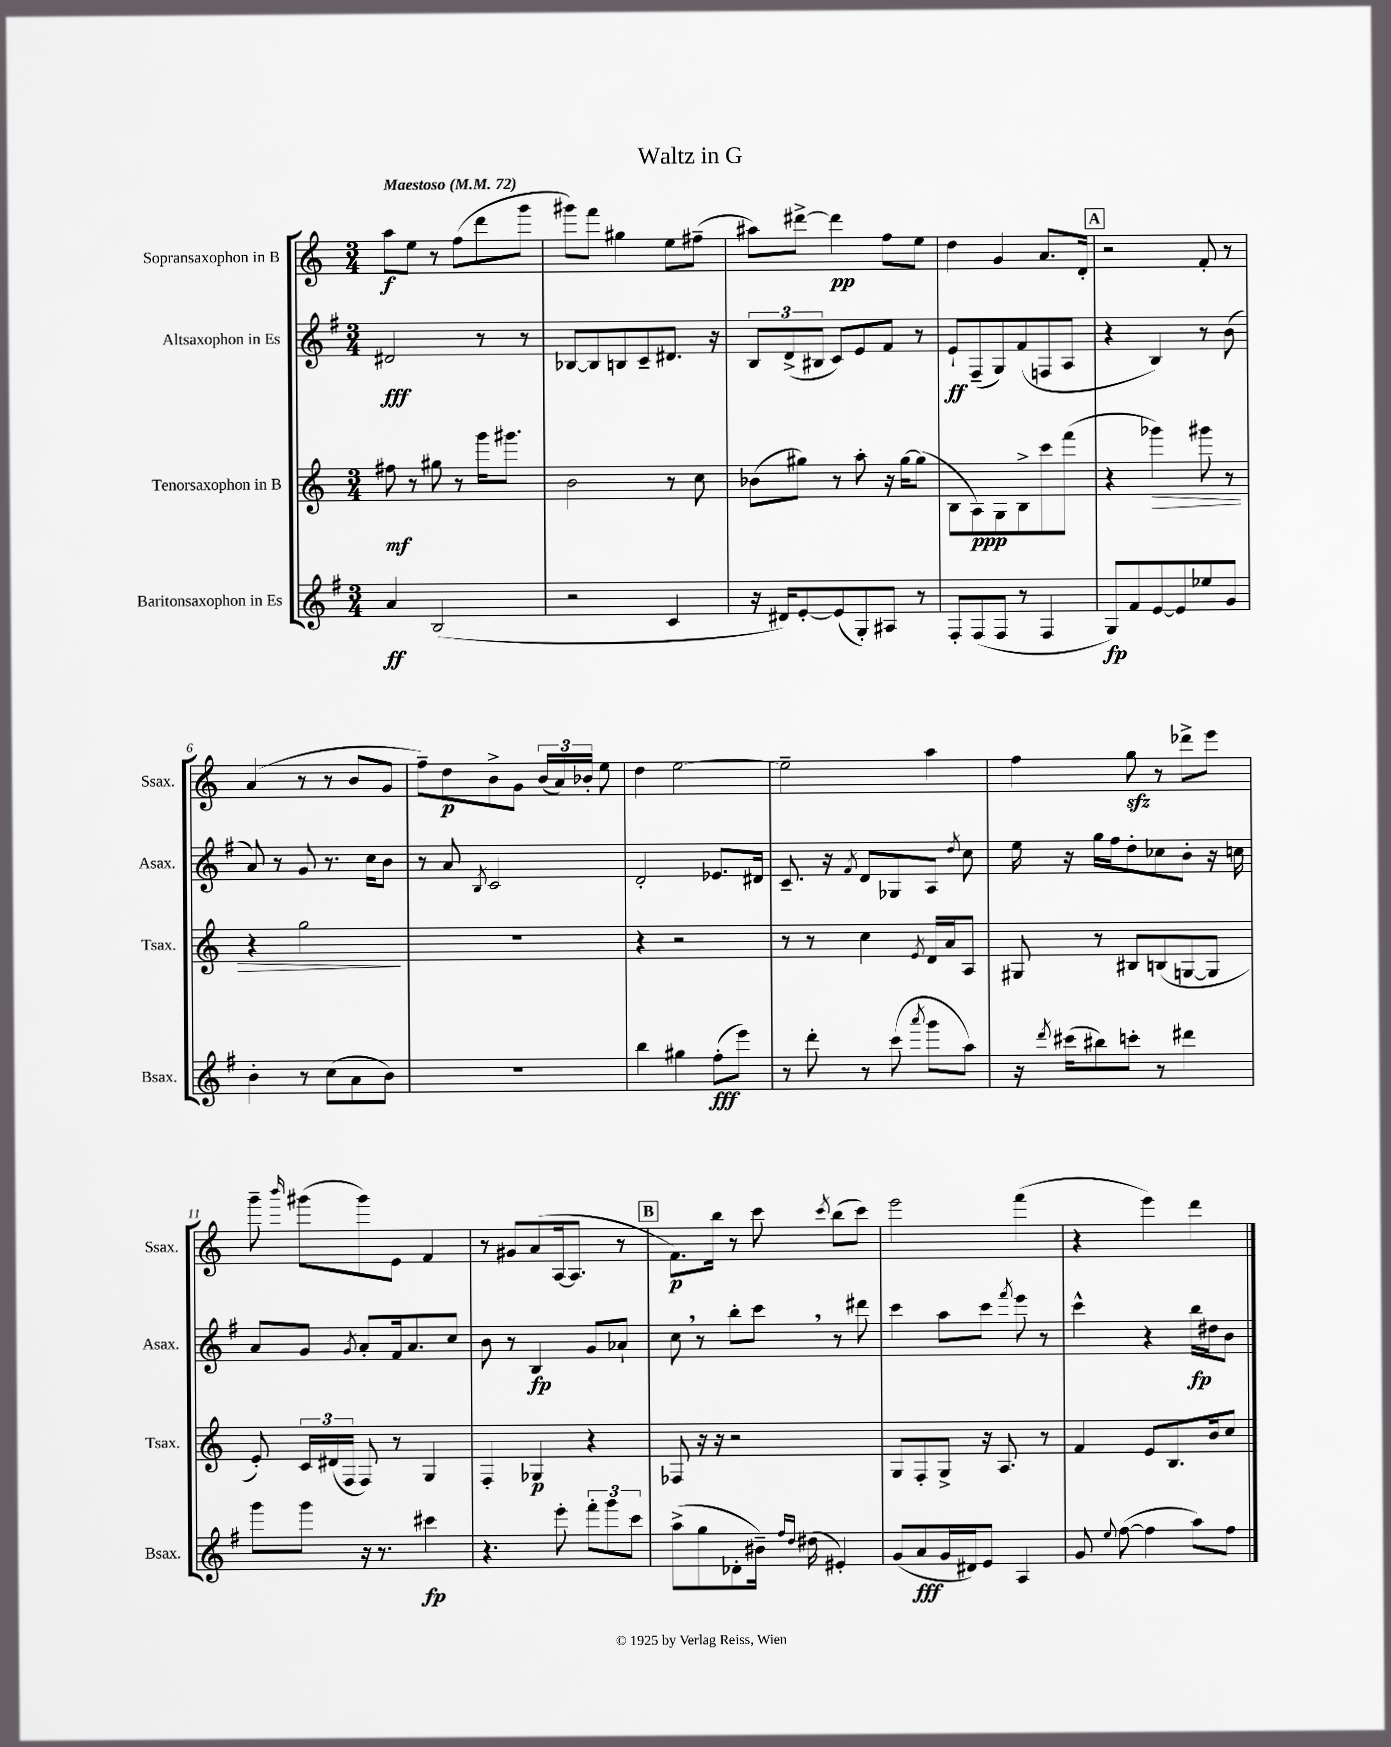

**kern	**kern	**kern	**kern
*staff4	*staff3	*staff2	*staff1
*clefG2	*clefG2	*clefG2	*clefG2
*k[f#]	*k[]	*k[f#]	*k[]
*M3/4	*M3/4	*M3/4	*M3/4
*MM72	*MM72	*MM72	*MM72
4a	8ff#	2d#	8aa
.	8r	.	8ee
(2B	8gg#	.	8r
.	8r	.	(8ff
.	16ggg	8r	8ddd
.	8.ggg#	.	.
.	.	8r	8ggg
=	=	=	=
2r	2b	[8B-	8ggg#)
.	.	8B-]	8fff
.	.	8B	4gg#
.	.	8c~	.
4c	8r	8.d#	8ee
.	8cc	.	(8ff#~
.	.	16r	.
=	=	=	=
16r	(8b-	12B	8aa#)
16d#)	.	.	.
.	.	(12d^	.
[8e'	8gg#)	.	[8ddd#^
.	.	12B#	.
(8e]	8r	8c)	4ddd#]
8G')	8aa'	8e	.
8A#	16r	8f#	8ff
.	[16gg#	.	.
8r	(8gg#]	8r	8ee
=	=	=	=
8F#'	8B	8e`	4dd
(8F#	8A)	(8F#~	.
8F#	8G	8G)	4g
8r	8B^	(8f#	.
4F#	8ccc	8F	8.a
.	(8fff	8A	.
.	.	.	16d'
=	=	=	=
8G)	4r	4r	2r
8f#	.	.	.
[8e	4ggg-)	4B)	.
8e]	.	.	.
8ee-	8ggg#	8r	8f'
8g	8r	(8b	8r
=	=	=	=
4b'	4r	8a)	(4a
.	.	8r	.
8r	2gg	8g	8r
(8cc	.	8.r	8r
8a	.	.	8b
.	.	16cc	.
8b)	.	8b	8g
=	=	=	=
2.r	2.r	8r	8ff~)
.	.	8a	8dd
.	.	8qB	.
.	.	2c	8b^
.	.	.	8g
.	.	.	(24b
.	.	.	24a)
.	.	.	24b-'
.	.	.	8ee
=	=	=	=
4bb	4r	2d'	4dd
4gg#	2r	.	[2ee
(8ff#'	.	8.e-	.
8eee)	.	.	.
.	.	16d#	.
=	=	=	=
8r	8r	8.c~	2ee~]
8ddd'	8r	.	.
.	.	16r	.
.	.	8qf#	.
8r	4cc	8d	.
(8ccc	.	8G-	.
8qaaa	8qe	.	.
8ggg	16d	8A	4aa
.	16a	.	.
.	.	8qdd	.
8aa)	8A	8cc	.
=	=	=	=
16r	8G#	16ee	4ff
8qddd	.	.	.
(16ccc#	.	16r	.
8bb#)	8r	16gg	.
.	.	16ff#	.
8ccc'	8B#	8dd'	8gg
8r	(8B	8cc-	8r
4ddd#	[8G	8b'	8ddd-^
.	8G]	16r	8eee
.	.	16cc	.
=	=	=	=
8ggg	8e')	8a	8ggg~
.	.	.	16qqbbb
8ggg	24c	8g	(8ggg#
.	(24d#	.	.
.	24F	.	.
.	.	8qg	.
16r	8F)	8a'	8ggg#)
8.r	.	.	.
.	8r	16f#	8e
.	.	8.a	.
4ccc#	4G	.	4f
.	.	8cc	.
=	=	=	=
4.r	4F'	8b	8r
.	.	8r	8g#
.	4G-	4B	(8a
8eee'	.	.	[16A
.	.	.	8.A]
12fff#'	4r	8g	.
12ggg	.	.	.
.	.	8a-`	8r
12ccc	.	.	.
=	=	=	=
(8aa^	8F-	8cc	8.f)
8gg	16r	8r	.
.	16r	.	16bb
8d-'	2r	8bb'	8r
16b#~)	.	8ccc	8ccc
16qqff#	.	.	.
16qqdd	.	.	.
(16dd#	.	.	.
.	.	.	8qccc
4e#')	.	8r	(8bb
.	.	8ddd#	8ccc)
=	=	=	=
(8g	8G	4ccc	2eee
8a	8F'	.	.
16g	8G^	8aa	.
16d#)	.	.	.
8e	16r	8ccc	.
.	8.A	.	.
.	.	8qfff#	.
4A	.	8eee	(4fff
.	8r	8r	.
=	=	=	=
8g	4f	4ccc^^	4r
8qqee	.	.	.
([8ff#	.	.	.
4ff#]	8e	4r	4eee)
.	8.B	.	.
8aa)	.	16bb	4ddd
.	16b	16dd#	.
8ff#	8cc	8b	.
==	==	==	==
*-	*-	*-	*-
